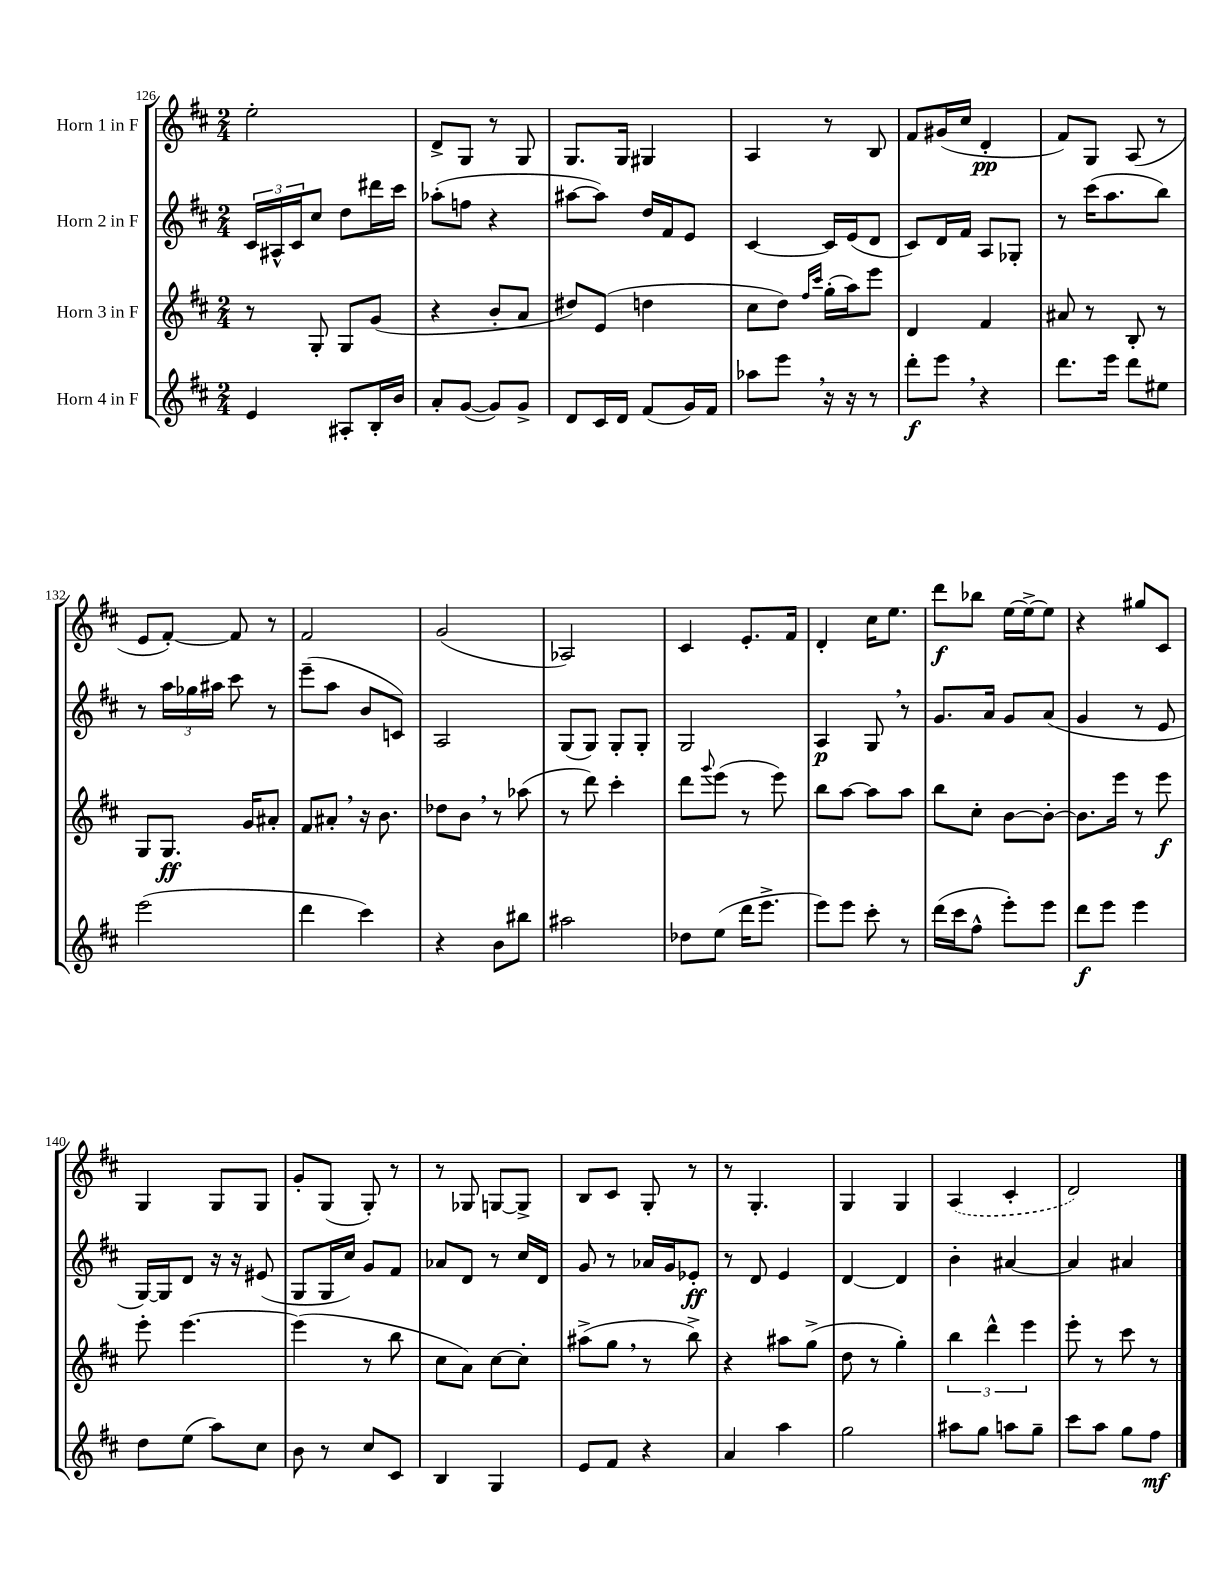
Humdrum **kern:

**kern	**dynam	**kern	**dynam	**kern	**dynam	**kern	**dynam
*part4	*part4	*part3	*part3	*part2	*part2	*part1	*part1
*staff4	*staff4	*staff3	*staff3	*staff2	*staff2	*staff1	*staff1
*I"Horn 4 in F	*	*I"Horn 3 in F	*	*I"Horn 2 in F	*	*I"Horn 1 in F	*
*clefG2	*	*clefG2	*	*clefG2	*	*clefG2	*
*k[f#c#]	*	*k[f#c#]	*	*k[f#c#]	*	*k[f#c#]	*
*M2/4	*	*M2/4	*	*M2/4	*	*M2/4	*
=126	=126	=126	=126	=126	=126	=126	=126
4e/	.	8r	.	24c#/LL	.	2ee'\	.
.	.	.	.	24A#X^^/	.	.	.
.	.	.	.	24c#/J	.	.	.
.	.	8G'/	.	8cc#/J	.	.	.
8A#X'/L	.	8G/L	.	8dd\L	.	.	.
16B'/L	.	(8g/J	.	16ddd#X\L	.	.	.
16b/JJ	.	.	.	16ccc#\JJ	.	.	.
=127	=127	=127	=127	=127	=127	=127	=127
8a'/L	.	4r	.	(8aa-X'\L	.	8d^/L	.
([8g/J	.	.	.	8ffn\J	.	8G/J	.
8g/L])	.	8b'/L	.	4r	.	8r	.
8g^/J	.	8a/J	.	.	.	8G/	.
=128	=128	=128	=128	=128	=128	=128	=128
8d/L	.	8dd#X/L)	.	[8aa#X\L	.	8.G/L	.
16c#/L	.	(8e/J	.	8aa#\J])	.	.	.
16d/JJ	.	.	.	.	.	16G/Jk	.
(8f#/L	.	4ddn\	.	16dd/LL	.	4G#X/	.
.	.	.	.	16f#/J	.	.	.
16g/L)	.	.	.	8e/J	.	.	.
16f#/JJ	.	.	.	.	.	.	.
=129	=129	=129	=129	=129	=129	=129	=129
8aa-X\L	.	8cc#\L	.	[4c#/	.	4A/	.
8eee,\J	.	8dd\J)	.	.	.	.	.
.	.	16qqff#/LL	.	.	.	.	.
.	.	16qqccc#/JJ	.	.	.	.	.
16r	.	(16gg'\LL	.	16c#/LL]	.	8r	.
16r	.	16aa\J)	.	(16e/J	.	.	.
8r	.	8eee\J	.	8d/J	.	8B/	.
=130	=130	=130	=130	=130	=130	=130	=130
8ddd'\L	f	4d/	.	8c#/L)	.	8f#/L	.
8eee,\J	.	.	.	16d/L	.	(16g#X/L	.
.	.	.	.	16f#/JJ	.	16cc#/JJ	.
4r	.	4f#/	.	8A/L	.	4d'/	pp
.	.	.	.	8G-X'/J	.	.	.
=131	=131	=131	=131	=131	=131	=131	=131
8.ddd\L	.	8a#X/	.	8r	.	8f#/L)	.
.	.	8r	.	(16ccc#\KL	.	8G/J	.
16eee\Jk	.	.	.	8.aa\	.	.	.
8ddd\L	.	8B'/	.	.	.	(8A/	.
8ee#X\J	.	8r	.	8bb\J)	.	8r	.
!!LO:LB:g=z
=132	=132	=132	=132	=132	=132	=132	=132
(2eee\	.	8G/L	.	8r	.	8e/L	.
.	.	8.G/J	ff	24aa\LL	.	[8f#'/J)	.
.	.	.	.	24gg-X\	.	.	.
.	.	.	.	24aa#X\JJ	.	.	.
.	.	.	.	8ccc#\	.	8f#/]	.
.	.	16g/KL	.	.	.	.	.
.	.	8a#X'/J	.	8r	.	8r	.
=133	=133	=133	=133	=133	=133	=133	=133
4ddd\	.	8f#/L	.	(8eee~\L	.	2f#/	.
.	.	8a#X',/J	.	8aa\J	.	.	.
4ccc#\)	.	16r	.	8b/L	.	.	.
.	.	8.b\	.	.	.	.	.
.	.	.	.	8cn/J)	.	.	.
=134	=134	=134	=134	=134	=134	=134	=134
4r	.	8dd-X\L	.	2A/	.	(2g/	.
.	.	8b,\J	.	.	.	.	.
8b\L	.	8r	.	.	.	.	.
8bb#X\J	.	(8aa-X\	.	.	.	.	.
=135	=135	=135	=135	=135	=135	=135	=135
2aa#X\	.	8r	.	(8G/L	.	2A-X/)	.
.	.	8ddd\)	.	8G/J)	.	.	.
.	.	4ccc#'\	.	8G'/L	.	.	.
.	.	.	.	8G'/J	.	.	.
=136	=136	=136	=136	=136	=136	=136	=136
8dd-X\L	.	8ddd\L	.	2G/	.	4c#/	.
.	.	8qqggg/	.	.	.	.	.
(8ee\J	.	(8eee\J	.	.	.	.	.
16ddd\KL	.	8r	.	.	.	8.e'/L	.
8.eee^\J	.	.	.	.	.	.	.
.	.	8eee\)	.	.	.	.	.
.	.	.	.	.	.	16f#/Jk	.
=137	=137	=137	=137	=137	=137	=137	=137
8eee\L)	.	8bb\L	.	4A/	p	4d'/	.
8eee\J	.	[8aa\J	.	.	.	.	.
8ccc#'\	.	8aa\L]	.	8G,/	.	16cc#\KL	.
.	.	.	.	.	.	8.ee\J	.
8r	.	8aa\J	.	8r	.	.	.
=138	=138	=138	=138	=138	=138	=138	=138
(16ddd\LL	.	8bb\L	.	8.g/L	.	8ddd\L	f
16ccc#\J	.	.	.	.	.	.	.
8ff#^^\J	.	8cc#'\J	.	.	.	8bb-X\J	.
.	.	.	.	16a/Jk	.	.	.
8eee'\L)	.	[8b\L	.	8g/L	.	[16ee\LL	.
.	.	.	.	.	.	16ee^\J_	.
8eee\J	.	8b'\J_	.	(8a/J	.	8ee\J]	.
=139	=139	=139	=139	=139	=139	=139	=139
8ddd\L	f	8.b\L]	.	4g/	.	4r	.
8eee\J	.	.	.	.	.	.	.
.	.	16eee\Jk	.	.	.	.	.
4eee\	.	8r	.	8r	.	8gg#X/L	.
.	.	8eee\	f	8e/	.	8c#/J	.
!!LO:LB:g=z
=140	=140	=140	=140	=140	=140	=140	=140
8dd\L	.	8eee'\	.	[16G/LL)	.	4G/	.
.	.	.	.	16G/J]	.	.	.
(8ee\J	.	[4.eee\	.	8d/J	.	.	.
8aa\L)	.	.	.	16r	.	8G/L	.
.	.	.	.	16r	.	.	.
8cc#\J	.	.	.	(8e#X/	.	8G/J	.
=141	=141	=141	=141	=141	=141	=141	=141
8b\	.	(4eee\]	.	8G/L	.	8g'/L	.
8r	.	.	.	16G/L	.	(8G/J	.
.	.	.	.	16cc#/JJ)	.	.	.
8cc#/L	.	8r	.	8g/L	.	8G'/)	.
8c#/J	.	8bb\	.	8f#/J	.	8r	.
=142	=142	=142	=142	=142	=142	=142	=142
4B/	.	8cc#\L	.	8a-X/L	.	8r	.
.	.	8a\J)	.	8d/J	.	8G-X/	.
4G/	.	[8cc#\L	.	8r	.	[8Gn/L	.
.	.	8cc#'\J]	.	16cc#/LL	.	8G^/J]	.
.	.	.	.	16d/JJ	.	.	.
=143	=143	=143	=143	=143	=143	=143	=143
8e/L	.	(8aa#X^\L	.	8g/	.	8B/L	.
8f#/J	.	8gg,\J	.	8r	.	8c#/J	.
4r	.	8r	.	16a-X/LL	.	8G'/	.
.	.	.	.	16g/J	.	.	.
.	.	8bb^\)	.	8e-X'/J	ff	8r	.
=144	=144	=144	=144	=144	=144	=144	=144
4a/	.	4r	.	8r	.	8r	.
.	.	.	.	8d/	.	4.G'/	.
4aa\	.	8aa#X\L	.	4e/	.	.	.
.	.	(8gg^\J	.	.	.	.	.
=145	=145	=145	=145	=145	=145	=145	=145
2gg\	.	8dd\	.	[4d/	.	4G/	.
.	.	8r	.	.	.	.	.
.	.	4gg'\)	.	4d/]	.	4G/	.
=146	=146	=146	=146	=146	=146	=146	=146
8aa#X\L	.	6bb\	.	4b'\	.	(4A/	.
8gg\J	.	.	.	.	.	.	.
.	.	6ddd^^\	.	.	.	.	.
8aan\L	.	.	.	[4a#X/	.	4c#'/	.
.	.	6eee\	.	.	.	.	.
8gg~\J	.	.	.	.	.	.	.
=147	=147	=147	=147	=147	=147	=147	=147
8ccc#\L	.	8eee'\	.	4a#/]	.	2d/)	.
8aa\J	.	8r	.	.	.	.	.
8gg\L	.	8ccc#\	.	4a#X/	.	.	.
8ff#\J	mf	8r	.	.	.	.	.
==	==	==	==	==	==	==	==
*-	*-	*-	*-	*-	*-	*-	*-
